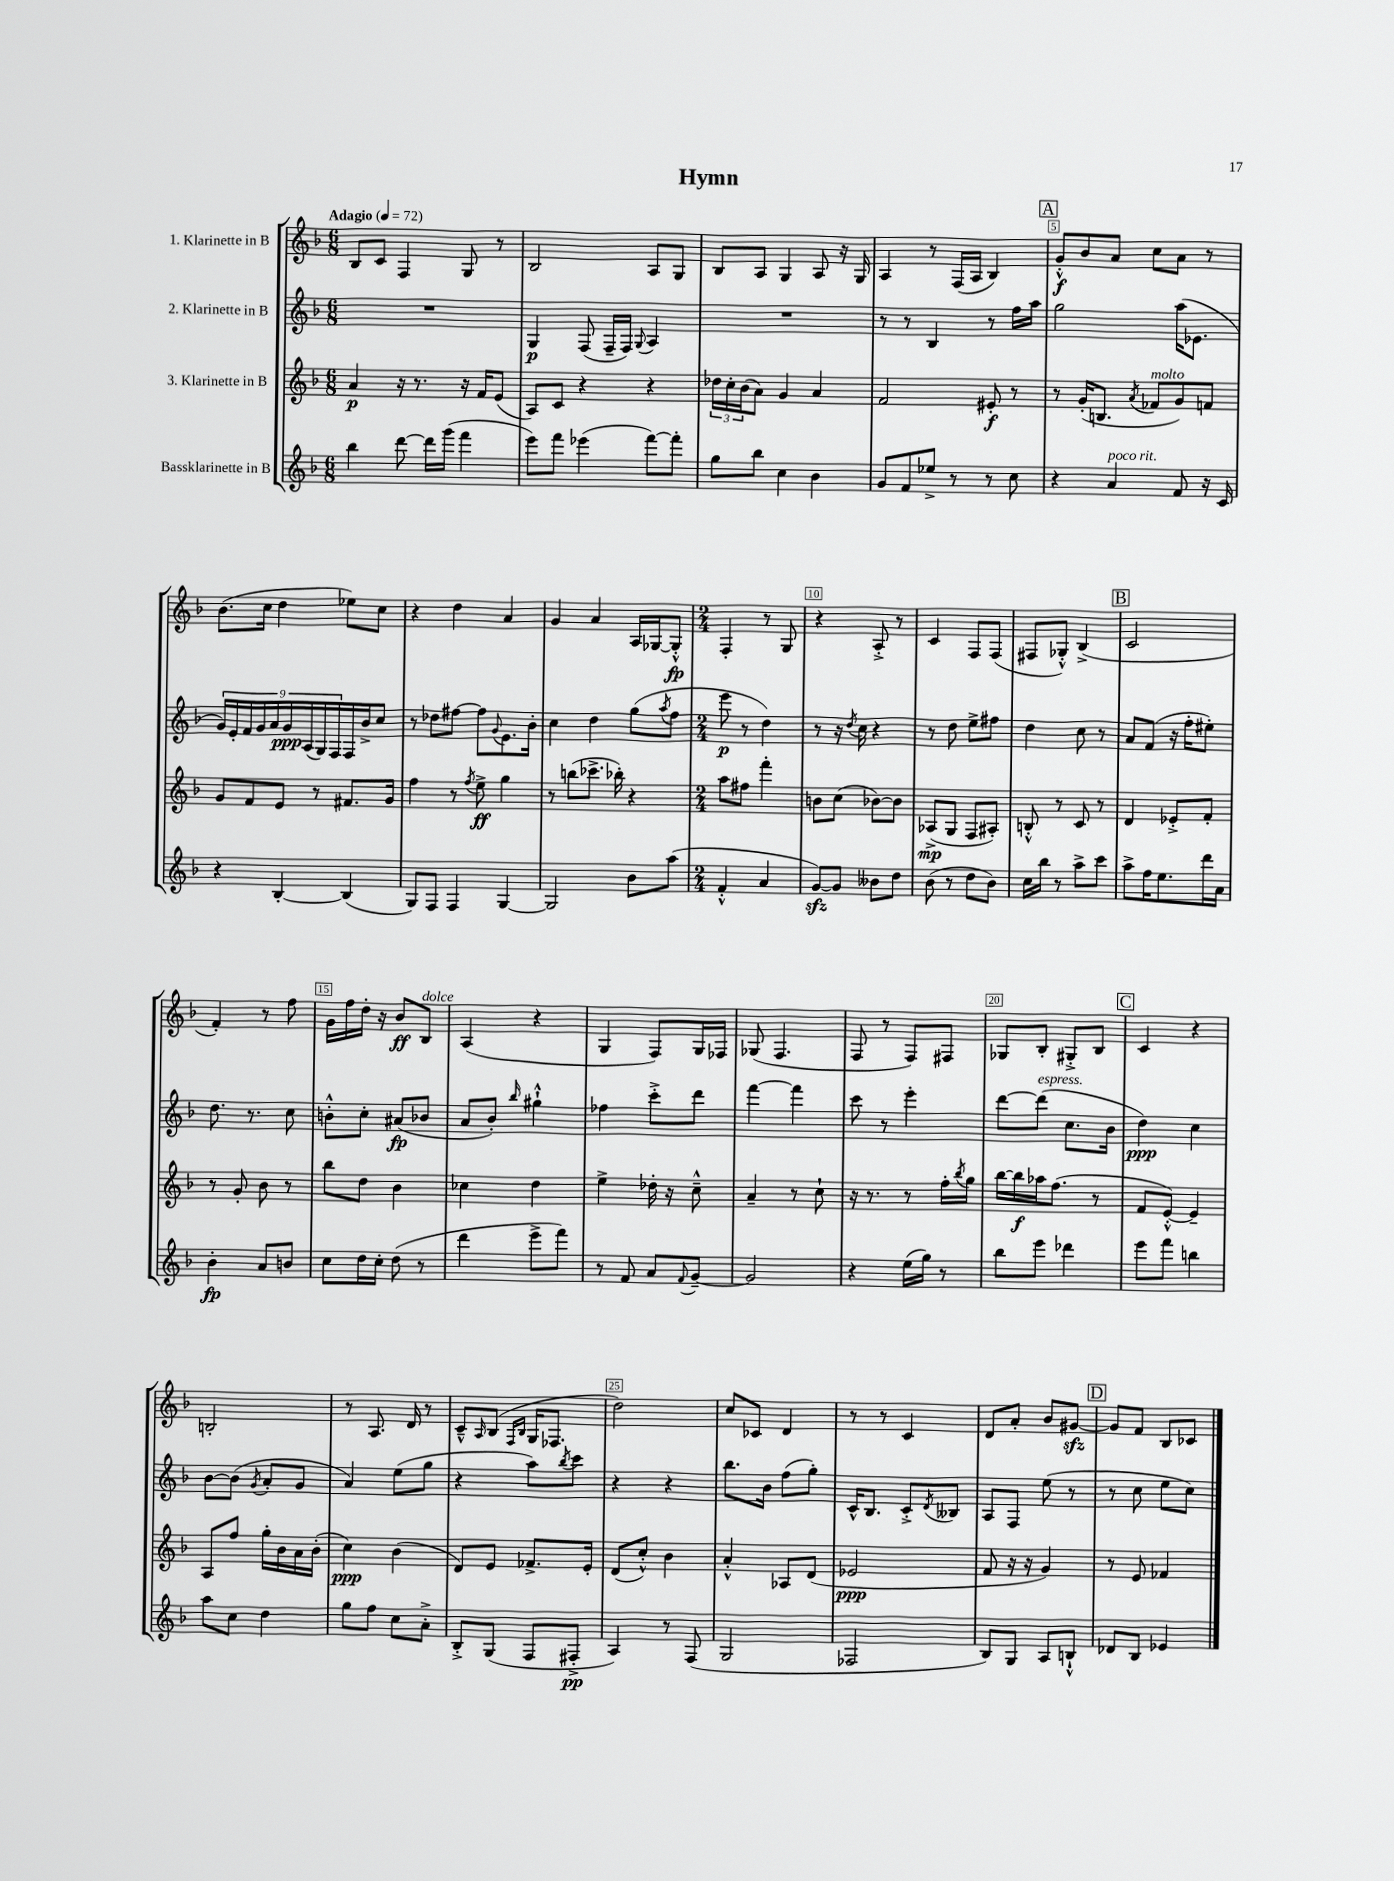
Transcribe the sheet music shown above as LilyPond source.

\header { title = "Hymn" }
<<
\new StaffGroup <<
\new Staff = "s0" \with { instrumentName = "1. Klarinette in B" } {
    \clef treble \key f \major \numericTimeSignature \time 6/8 \tempo "Adagio" 4 = 72
    bes8 c'8 f4 g8 r8 |
    bes2 a8 g8 |
    bes8 a8 g4 a8 r16 g16 |
    a4 r8 f16( a16 bes4) |
    \mark \markup { \box "A" } g'8-.-^\f bes'8 a'8 c''8 a'8 r8 |
    bes'8.( c''16 d''4 ees''8) c''8 |
    r4 d''4 a'4 |
    g'4 a'4 a16 ges16~ ges8-.-^\fp |
    \numericTimeSignature \time 2/4 f4-. r8 g8 |
    r4 a8-.-> r8 |
    c'4 f8 f8( |
    fis8 ges8-.-^) bes4->( |
    \mark \markup { \box "B" } c'2 |
    f'4-.) r8 f''8 |
    g'16 f''16 d''16-. r16 bes'8\ff bes8^\markup { \italic "dolce" } |
    a4( r4 |
    g4 f8) g16 fes16 |
    ges8( f4. |
    f8 r8 f8) fis8 |
    ges8 bes8-. gis8-.-> bes8 |
    \mark \markup { \box "C" } c'4 r4 |
    b2-. |
    r8 a8. d'16 r8 |
    c'8---^ \grace { a16 } bes8( \grace { f16 bes16 } g16 fes8. |
    d''2) |
    c''8 ces'8 d'4 |
    r8 r8 c'4 |
    d'8 a'8-. bes'8 gis'8~\sfz |
    \mark \markup { \box "D" } gis'8 f'8 bes8 ces'8 \bar "|." |
}
\new Staff = "s1" \with { instrumentName = "2. Klarinette in B" } {
    \clef treble \key f \major \numericTimeSignature \time 6/8
    R2. |
    g4\p f8( f16-- f16) \appoggiatura { g8 } a4 |
    R2. |
    r8 r8 bes4 r8 f''16 a''16 |
    \mark \markup { \box "A" } g''2 a''16( ees'8. |
    \tuplet 9/8 { g'16) e'16-. f'16 g'16 a'16 g'16\ppp a16( g16) f16 } f16 bes'16-> c''8 |
    r8 des''8 fis''8~ fis''8 \appoggiatura { g'8 } e'8. bes'16-. |
    c''4 d''4 g''8( \acciaccatura { a''8 } f''8 |
    \numericTimeSignature \time 2/4 e'''8\p r8 d''4) |
    r8 r16 \acciaccatura { d''8 } c''16 r4 |
    r8 d''8 e''8-> fis''8 |
    d''4 c''8 r8 |
    \mark \markup { \box "B" } a'8 f'8( r16 f''16-. eis''8-.) |
    d''8. r8. c''8 |
    b'8-.-^ c''8-. ais'8\fp( bes'8 |
    a'8 bes'8-.) \grace { bes''16 } gis''4-!-^ |
    fes''4 c'''8-.-> d'''8 |
    f'''4~ f'''4 |
    c'''8 r8 e'''4-. |
    d'''8~ d'''8^\markup { \italic "espress." }( c''8. bes'16 |
    \mark \markup { \box "C" } d''4\ppp) c''4 |
    bes'8~ bes'8( \acciaccatura { g'8 } a'8-. g'8 |
    a'4) e''8( g''8 |
    r4 a''8) \acciaccatura { bes''8 } c'''8 |
    r4 r4 |
    bes''8. bes'16 f''8( g''8-.) |
    c'16-^ bes8. c'8-.-> \acciaccatura { d'8 } beses8 |
    a8 f8 e''8( r8 |
    \mark \markup { \box "D" } r8 c''8 e''8 c''8) \bar "|." |
}
\new Staff = "s2" \with { instrumentName = "3. Klarinette in B" } {
    \clef treble \key f \major \numericTimeSignature \time 6/8
    a'4\p r16 r8. r16 f'16 e'8( |
    a8) c'8 r4 r4 |
    \tuplet 3/2 { des''16 c''16-. bes'16( } a'8) g'4 a'4 |
    f'2 eis'8-.\f r8 |
    \mark \markup { \box "A" } r8 g'16-.( b8. \acciaccatura { a'8 } fes'8^\markup { \italic "molto" } g'8) f'8 |
    g'8 f'8 e'8 r8 fis'8. g'16 |
    f''4 r8 \acciaccatura { f''8 } e''8->\ff g''4 |
    r8 b''8( ces'''8.-> bes''16-.) r4 |
    \numericTimeSignature \time 2/4 a''8 fis''8 f'''4-. |
    b'8 c''8( bes'8~) bes'8 |
    aes8->\mp( g8 f8 ais8-.) |
    b8-.-^ r8 c'8 r8 |
    \mark \markup { \box "B" } d'4 ees'8-.-> f'8-. |
    r8 g'8-. bes'8 r8 |
    bes''8 d''8 bes'4 |
    ces''4 d''4 |
    e''4-> des''16-. r16 c''8---^ |
    a'4-- r8 c''8-! |
    r16 r8. r8 f''16-. \acciaccatura { bes''8 } g''16 |
    bes''16~ bes''16\f aes''16 f''8.( r8 |
    \mark \markup { \box "C" } f'8 e'8~-.-^) e'4-- |
    a8 f''8 g''16-. bes'16 a'16 bes'16-.( |
    c''4\ppp) bes'4( |
    d'8) e'8 fes'8.-> e'16-. |
    d'8( c''8-.-^) bes'4 |
    a'4-.-^ aes8 d'8( |
    ees'2\ppp |
    f'8 r16 r16 g'4) |
    \mark \markup { \box "D" } r8 e'8 fes'4 \bar "|." |
}
\new Staff = "s3" \with { instrumentName = "Bassklarinette in B" } {
    \clef treble \key f \major \numericTimeSignature \time 6/8
    bes''4 d'''8~ d'''16 g'''16( f'''4 |
    e'''8) f'''8 ees'''4( f'''8~) f'''8-. |
    g''8 bes''8 c''4 bes'4 |
    g'8 f'8 ees''8-> r8 r8 c''8 |
    \mark \markup { \box "A" } r4 a'4^\markup { \italic "poco rit." } f'8 r16 c'16 |
    r4 bes4~-. bes4( |
    g8) f8 f4 g4~ |
    g2 bes'8 a''8( |
    \numericTimeSignature \time 2/4 f'4-.-^ a'4 |
    g'8~\sfz) g'8 beses'8 d''8 |
    bes'8( r8 d''8 bes'8) |
    c''16 bes''16 r8 a''8-> c'''8 |
    \mark \markup { \box "B" } a''8-> f''16 e''8. d'''16 a'16 |
    bes'4-.\fp a'8 b'8 |
    c''8 d''16 c''16-. d''8( r8 |
    d'''4 e'''8-> f'''8) |
    r8 f'8 a'8 \appoggiatura { f'8 } g'8~-- |
    g'2 |
    r4 e''16( g''16) r8 |
    bes''8 e'''8 des'''4 |
    \mark \markup { \box "C" } e'''8 f'''8 b''4 |
    a''8 c''8 d''4 |
    g''8 f''8 c''8 a'8-.-> |
    bes8-.-> g8( f8 fis8-.->\pp |
    a4) r8 f8( |
    g2 |
    fes2 |
    bes8) g8 a8 b8-!-^ |
    \mark \markup { \box "D" } des'8 bes8 ees'4 \bar "|." |
}
>>
>>
\layout { \context { \Score \override BarNumber.break-visibility = ##(#f #t #t) barNumberVisibility = #(every-nth-bar-number-visible 5) \override BarNumber.stencil = #(make-stencil-boxer 0.1 0.3 ly:text-interface::print) } }
